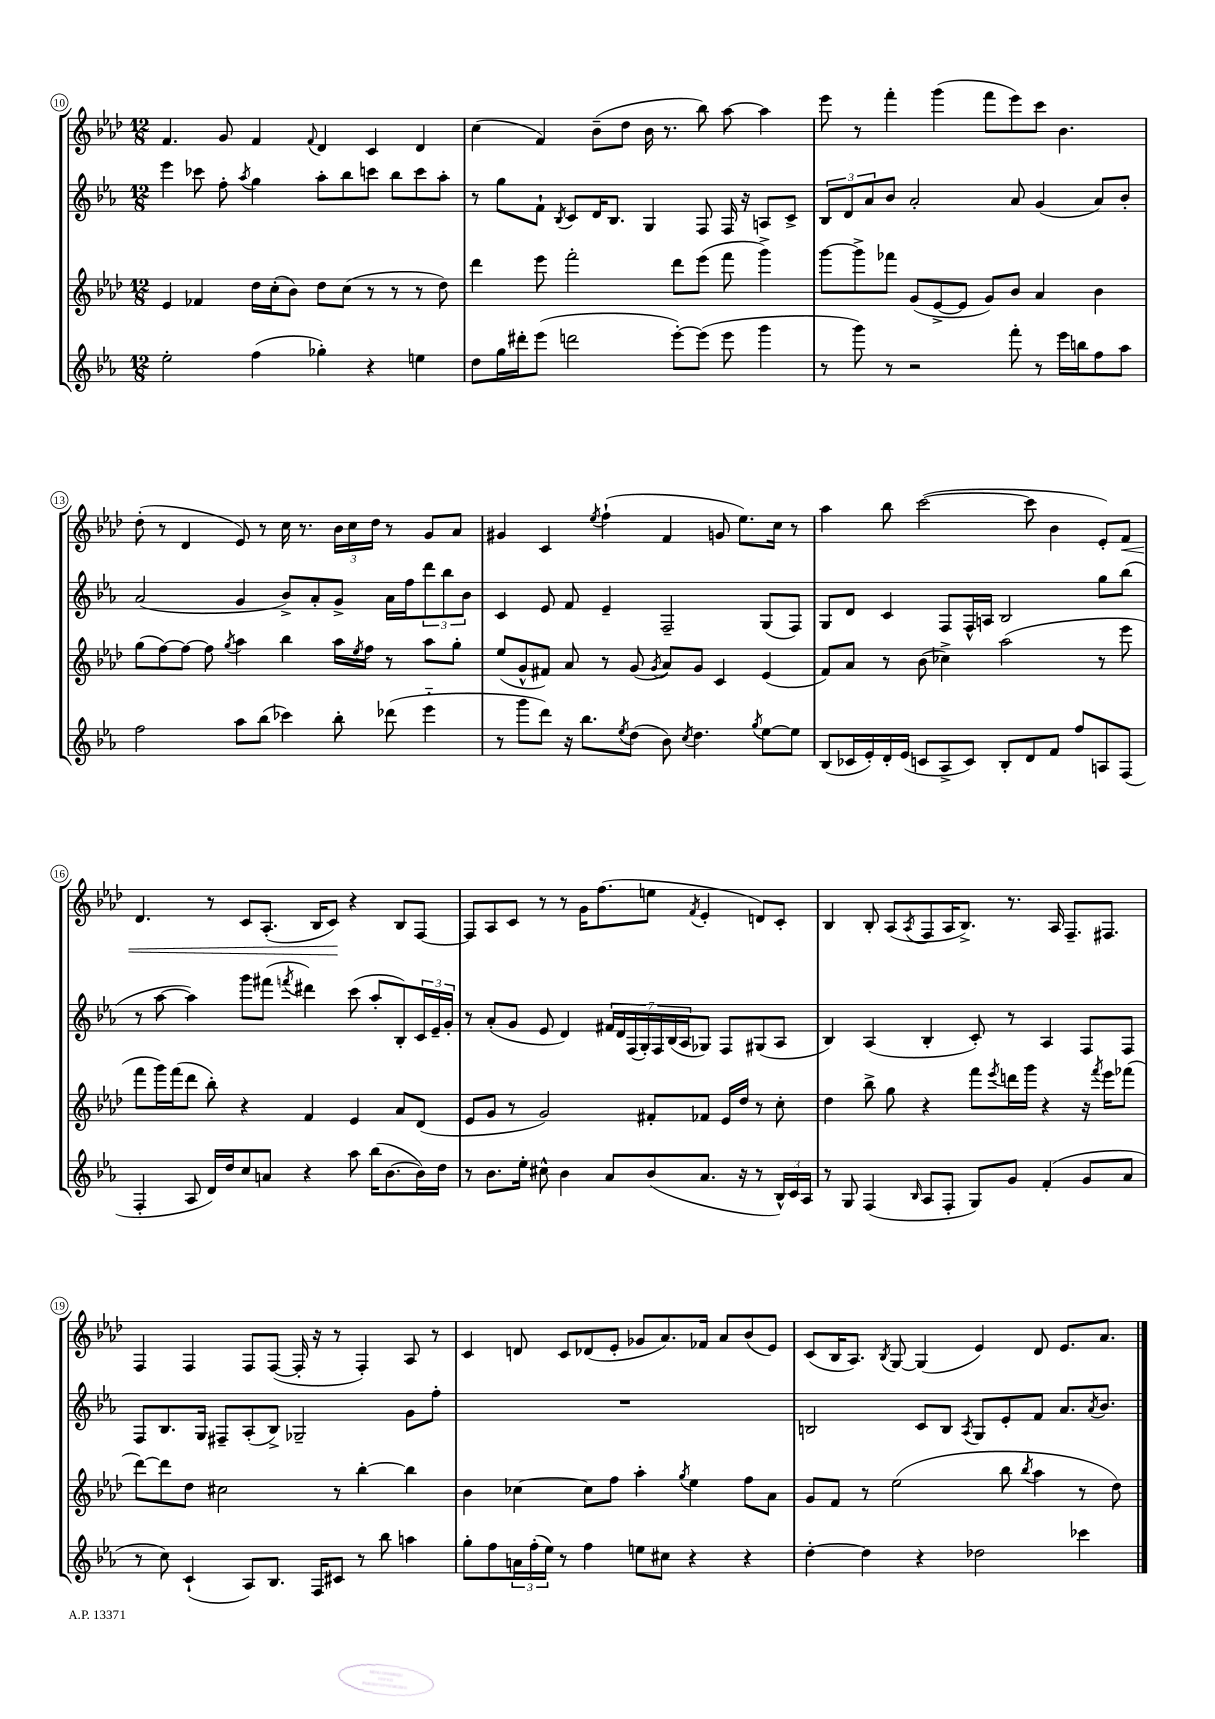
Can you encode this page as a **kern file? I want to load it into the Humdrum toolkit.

**kern	**kern	**kern	**kern
*staff4	*staff3	*staff2	*staff1
*clefG2	*clefG2	*clefG2	*clefG2
*k[b-e-a-]	*k[b-e-a-d-]	*k[b-e-a-]	*k[b-e-a-d-]
*M12/8	*M12/8	*M12/8	*M12/8
2ee-'	4e-	4eee-	4.f
.	4f-	8ccc-	.
.	.	8ff'	8g
.	.	8qaa-	.
(4ff	16dd-	4gg	4f
.	(16cc'	.	.
.	8b-)	.	.
.	.	.	8qqf
4gg-')	8dd-	8aa-'	4d-
.	(8cc	8bb-	.
4r	8r	8ccc	4c
.	8r	8bb-	.
4ee	8r	8ccc	4d-
.	8dd-)	8aa-'	.
=	=	=	=
8dd	4ddd-	8r	(4cc
16gg	.	8gg	.
16ddd#'	.	.	.
(8eee-	8eee-	8f`	4f)
.	.	8qB-	.
2ddd	2fff'	8c	.
.	.	16d	(8b-~
.	.	8.B-	.
.	.	.	8dd-
.	.	4G	16b-
.	.	.	8.r
[8eee-')	8ddd-	.	.
(8eee-]	(8eee-	8F	8bb-)
8eee-	8fff	16F	[8aa-
.	.	16r	.
4ggg	4ggg^)	8A	4aa-]
.	.	8c^	.
=	=	=	=
8r	[8ggg	12B-	8eee-
.	.	12d	.
8ggg)	8ggg^]	.	8r
.	.	12a-	.
8r	8fff-	8b-	4fff'
2r	(8g	2a-'	.
.	[8e-^	.	(4ggg
.	8e-]	.	.
.	8g)	.	8fff
8fff'	8b-	8a-	8eee-)
8r	4a-	(4g	8ccc
16eee-	.	.	4.b-
16bb	.	.	.
8ff	4b-	8a-)	.
8aa-	.	8b-'	.
=	=	=	=
2ff	(8gg	(2a-	(8dd-'
.	[8ff)	.	8r
.	8ff_	.	4d-
.	8ff]	.	.
.	8qgg	.	.
8aa-	4aa-	4g	8e-)
(8bb-	.	.	8r
4ccc-)	4bb-	8b-^)	16cc
.	.	.	8.r
.	.	8a-'	.
8bb-'	16aa-	8g^	24b-
.	.	.	24cc
.	8qee-	.	.
.	16ff	.	.
.	.	.	24dd-
(8ddd-	8r	16a-	8r
.	.	16ff	.
4eee-'~	8aa-	12ddd	8g
.	.	12bb-	.
.	8gg'	.	8a-
.	.	12b-	.
=	=	=	=
8r	(8ee-	4c	4g#
8ggg	8g^^	.	.
8ddd)	8f#)	8e-	4c
16r	8a-	8f	.
8.bb-	.	.	.
.	.	.	8qee-
.	8r	4e-~	(4ff`
8qee-	.	.	.
(8dd	(8g	.	.
.	8qg	.	.
8b-)	8a-)	2F~	4f
8qcc	.	.	.
4.dd	8g	.	.
.	4c	.	8g
.	.	.	8.ee-)
8qgg	.	.	.
[8ee-	(4e-	(8G	.
.	.	.	16cc
8ee-]	.	8F)	8r
=	=	=	=
(8B-	8f)	8G	4aa-
16c-	8a-	8d	.
16e-')	.	.	.
16d'	8r	4c	8bb-
(16e-	.	.	.
8c	(8b-	.	([2ccc
8A-^	4cc-^)	8F	.
8c)	.	16F^^	.
.	.	16A	.
8B-'	(2aa-	2B-	.
8d	.	.	8ccc]
8f	.	.	4b-
8ff	.	.	.
8A	8r	8gg	8e-')
(8F	8eee-	(8bb-	8f
=	=	=	=
4F'	8fff	8r	4.d-
.	16ggg)	[8aa-	.
.	(16fff	.	.
8A-	8ddd-	4aa-])	.
16d)	8bb-')	.	8r
16dd	.	.	.
8cc	4r	8ggg	8c
8a	.	(8fff#	(8.A-'
.	.	8qfff	.
4r	4f	4ddd#)	.
.	.	.	16B-
.	.	.	8c)
8aa-	4e-	(8ccc	4r
(16bb-	.	8aa-'	.
[8.b-	.	.	.
.	8a-	8B-')	8B-
16b-])	(8d-	24c	[8F
.	.	24e-~	.
16dd	.	.	.
.	.	24g'	.
=	=	=	=
8r	8e-	8r	8F]
8.b-	8g	(8a-'	8A-
.	8r	8g	8c
16ee-'	.	.	.
8cc#^^	2g)	8e-	8r
4b-	.	4d)	8r
.	.	.	16g
.	.	.	(8.ff
8a-	.	28f#	.
.	.	28d	.
.	.	(28F	.
.	.	28G')	.
(8b-	8f#'	.	8ee
.	.	28F	.
.	.	(28B-	.
.	.	28A-	.
.	.	.	8qf
8.a-	8f-	8G-)	4e-'
.	16e-	8F	.
16r	16dd-	.	.
8r	8r	(8G#	8d)
24B-^^)	8cc'	8A-	8c'
24c	.	.	.
24A-	.	.	.
=	=	=	=
8r	4dd-	4B-)	4B-
8G	.	.	.
(4F	8bb-^	(4A-	8B-'
.	8gg	.	(8A-
16qqB-	.	.	8qA-
8A-	4r	4B-'	8F
8F'	.	.	16A-
.	.	.	8.B-^)
8G)	8fff	8c')	.
.	8qeee-	.	.
8g	16ddd	8r	8.r
.	16ggg	.	.
(4f'	4r	4A-	.
.	.	.	16A-
.	.	.	8.F~
8g	16r	8F	.
.	8qfff	.	.
.	16eee-	.	8.F#
8a-	(8fff-	8F	.
=	=	=	=
8r	[8ddd-)	8F	4F
8cc)	8ddd-]	8.B-	.
(4c`	8dd-	.	4F
.	.	16G	.
.	2cc#	8F#~	.
8A-)	.	(8A-'	8F
8.B-	.	8B-^)	([8F
.	.	2G-~	16F']
16F	.	.	16r
8c#	8r	.	8r
8r	[4bb-'	.	4F')
8bb-	.	.	.
4aa	4bb-]	8g	8A-
.	.	8ff'	8r
=	=	=	=
8gg'	4b-	1.r	4c
8ff	.	.	.
24a	[4cc-	.	8d
(24ff'	.	.	.
24ee-)	.	.	.
8r	.	.	8c
4ff	8cc-]	.	(8d-
.	8ff	.	8e-'
8ee	4aa-'	.	8g-
8cc#	.	.	8.a-)
.	8qgg	.	.
4r	4ee-	.	.
.	.	.	16f-
.	.	.	8a-
4r	8ff	.	(8b-
.	8a-	.	8e-)
=	=	=	=
[4dd'	8g	2B	(8c
.	8f	.	16B-
.	.	.	8.A-)
4dd]	8r	.	.
.	.	.	8qB-
.	(2ee-	.	[8G
4r	.	8c	(4G]
.	.	8B	.
.	.	8qA-	.
2dd-	.	8G	4e-)
.	8bb-	8e-'	.
.	8qbb-	.	.
.	4aa-	8f	8d-
.	.	8.a-	8.e-
4ccc-	8r	.	.
.	.	8qa-	.
.	.	8.b-	8.a-
.	8dd-)	.	.
==	==	==	==
*-	*-	*-	*-
